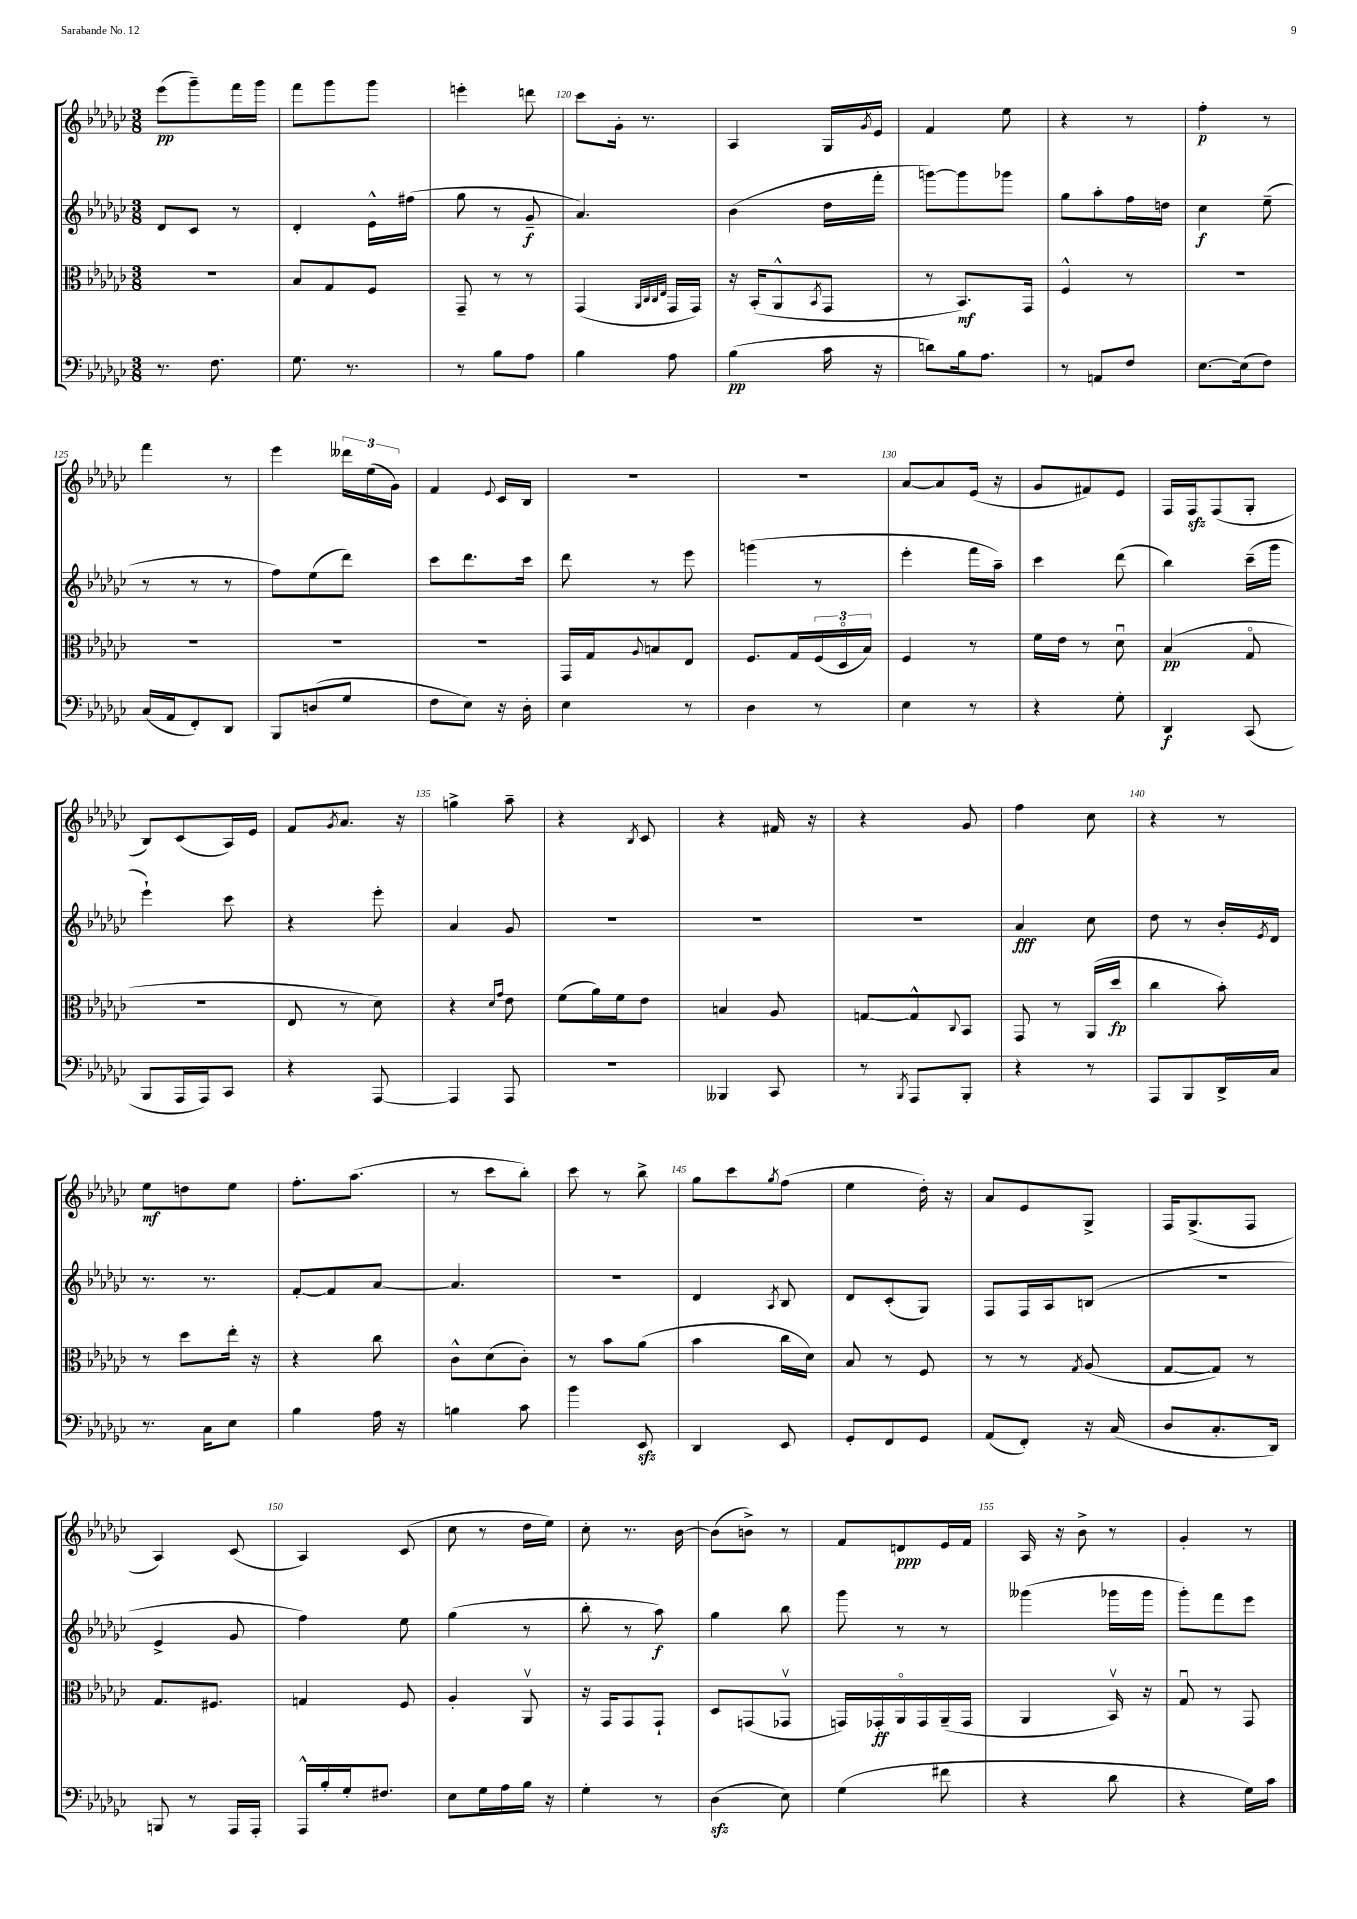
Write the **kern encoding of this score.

**kern	**kern	**kern	**kern
*staff4	*staff3	*staff2	*staff1
*clefF4	*clefC3	*clefG2	*clefG2
*k[b-e-a-d-g-c-]	*k[b-e-a-d-g-c-]	*k[b-e-a-d-g-c-]	*k[b-e-a-d-g-c-]
*M3/8	*M3/8	*M3/8	*M3/8
8.r	4.r	8d-	(8eee-
.	.	8c-	8ggg-~)
8.F	.	.	.
.	.	8r	16fff
.	.	.	16ggg-
=	=	=	=
8.G-	8B-	4d-'	8fff
.	8G-	.	8ggg-
8.r	.	.	.
.	8F	16e-^^	8ggg-
.	.	(16ff#	.
=	=	=	=
8r	8GG-~	8gg-	4eee'
8B-	8r	8r	.
8A-	8r	8g-~	8ddd
=	=	=	=
4B-	(4GG-	4.a-)	8ccc-
.	.	.	16g-'
.	.	.	8.r
.	32qqAA-	.	.
.	32qqC-	.	.
.	32qqC-	.	.
.	32qqE-	.	.
8A-	16GG-	.	.
.	16GG-)	.	.
=	=	=	=
(4B-	16r	(4b-	4A-
.	(16BB-'	.	.
.	8AA-^^	.	.
.	8qBB-	.	.
16c-	8GG-	16dd-	16G-
.	.	.	8qg-
16r	.	16fff'	16e-
=	=	=	=
8d)	8r	[8ggg)	4f
16B-	8.BB-)	8ggg]	.
8.A-	.	.	.
.	.	8ggg-	8ee-
.	16GG-	.	.
=	=	=	=
8r	4F^^	8gg-	4r
8AA	.	8aa-'	.
8F	8r	16ff	8r
.	.	16dd	.
=	=	=	=
[8.E-	4.r	4cc-	4ff'
(16E-]	.	.	.
8F)	.	(8ee-~	8r
=	=	=	=
(16C-	4.r	8r	4fff
16AA-	.	.	.
8FF')	.	8r	.
8DD-	.	8r	8r
=	=	=	=
8BBB-	4.r	8ff)	4eee-
(8D	.	(8ee-	.
8G-	.	8ddd-)	24ddd--
.	.	.	(24ee-
.	.	.	24g-)
=	=	=	=
8F	4.r	8ccc-	4f
8E-)	.	8.ddd-	.
.	.	.	8qqe-
16r	.	.	16c-
16D-'	.	16ccc-	16B-
=	=	=	=
4E-	16GG-	8ddd-	4.r
.	16G-	.	.
.	8qqA-	.	.
.	8B	8r	.
8r	8E-	8eee-	.
=	=	=	=
4D-	8.F	(4ggg	4.r
.	16G-	.	.
8r	(24F	8r	.
.	24D-o	.	.
.	24B-)	.	.
=	=	=	=
4E-	4F	4eee-'	[8a-
.	.	.	8a-]
8r	8r	16fff	(16e-
.	.	16aa-~)	16r
=	=	=	=
4r	16f	4ccc-	8g-
.	16e-	.	.
.	8r	.	8f#)
8G-'	8d-u	(8ddd-	8e-
=	=	=	=
4DD-	(4B-	4bb-)	16F
.	.	.	16F
.	.	.	(8F
(8CC-	8G-o	(16ccc-~	8G-'
.	.	16ggg-	.
=	=	=	=
8BBB-	4.r	4eee-`)	8B-)
16AAA-	.	.	(8c-
16AAA-)	.	.	.
8CC-	.	8ccc-	16A-)
.	.	.	16e-
=	=	=	=
4r	8E-	4r	8f
.	.	.	8qg-
.	8r	.	8.a-
[8AAA-	8d-)	8eee-'	.
.	.	.	16r
=	=	=	=
4AAA-]	4r	4a-	4gg^
.	16qqd-	.	.
.	16qqg-	.	.
8AAA-	8e-	8g-	8aa-~
=	=	=	=
4.r	(8f	4.r	4r
.	16a-)	.	.
.	16f	.	.
.	.	.	8qB-
.	8e-	.	8c-
=	=	=	=
4BBB--	4B	4.r	4r
8CC-	8A-	.	16f#
.	.	.	16r
=	=	=	=
8r	[8G	4.r	4r
8qBBB-	.	.	.
8AAA-	8G^^]	.	.
.	8qqC-	.	.
8BBB-'	8BB-	.	8g-
=	=	=	=
4r	8GG-	4a-	4ff
.	8r	.	.
8r	(16AA-	8cc-	8cc-
.	16dd-	.	.
=	=	=	=
8AAA-	4cc-	8dd-	4r
8BBB-	.	8r	.
16DD-^	8b-')	16b-'	8r
.	.	8qe-	.
16C-	.	16d-	.
=	=	=	=
8.r	8r	8.r	8ee-
.	8dd-	.	8dd
16C-	.	8.r	.
8E-	16ee-'	.	8ee-
.	16r	.	.
=	=	=	=
4B-	4r	[8f'	8.ff'
.	.	8f]	.
.	.	.	(8.aa-
16A-	8cc-	[8a-	.
16r	.	.	.
=	=	=	=
4B	8c-^^	4.a-]	8r
.	(8d-	.	8ccc-
8c-	8c-')	.	8bb-')
=	=	=	=
4b-	8r	4.r	8ccc-
.	8b-	.	8r
8EE-	(8a-	.	8bb-^
=	=	=	=
4DD-	4b-	4d-	8gg-
.	.	.	8ccc-
.	.	8qA-	8qgg-
8EE-	16cc-	8B-	(8ff
.	16d-)	.	.
=	=	=	=
8GG-'	8B-	8d-	4ee-
8FF	8r	(8c-'	.
8GG-	8F	8G-)	16dd-')
.	.	.	16r
=	=	=	=
(8AA-	8r	8F	8a-
8FF')	8r	16F	8e-
.	.	16A-	.
.	8qG-	.	.
16r	(8A-	(8B	8G-^
(16C-	.	.	.
=	=	=	=
8D-	[8G-	4.r	16F
.	.	.	(8.G-^
8.C-'	8G-])	.	.
.	8r	.	8F
16DD-)	.	.	.
=	=	=	=
8BBB	8.G-	4e-^	4A-)
8r	.	.	.
.	8.F#	.	.
16AAA-	.	8g-	(8c-
16AAA-'	.	.	.
=	=	=	=
16AAA-^^	4G	4ff)	4A-)
16B-'	.	.	.
16G-'	.	.	.
8.F#	.	.	.
.	8F	8ee-	(8c-
=	=	=	=
8E-	4A-'	(4gg-	8cc-
16G-	.	.	8r
16A-	.	.	.
16B-	8AA-v	8r	16dd-
16r	.	.	16ee-)
=	=	=	=
4G-'	16r	8bb-'	8cc-'
.	16GG-	.	.
.	8GG-	8r	8.r
8r	8GG-`	8aa-)	.
.	.	.	[16b-
=	=	=	=
(4D-	8D-	4gg-	(8b-]
.	(8GG	.	8b^)
8E-)	8GG-v	8bb-	8r
=	=	=	=
(4G-	16GG)	8ggg-	8f
.	16GG-'	.	.
.	16AA-o	8r	8d
.	16GG-	.	.
8f#	(16AA-~	8r	16e-
.	16GG-	.	16f
=	=	=	=
4r	4AA-	(4ggg--	16A-
.	.	.	16r
.	.	.	8b-^
8d-	16BB-v)	16ggg-	8r
.	16r	16ggg-	.
=	=	=	=
4r	8G-u	8ggg-')	4g-'
.	8r	8fff	.
16G-)	8GG-	8eee-	8r
16c-	.	.	.
==	==	==	==
*-	*-	*-	*-
